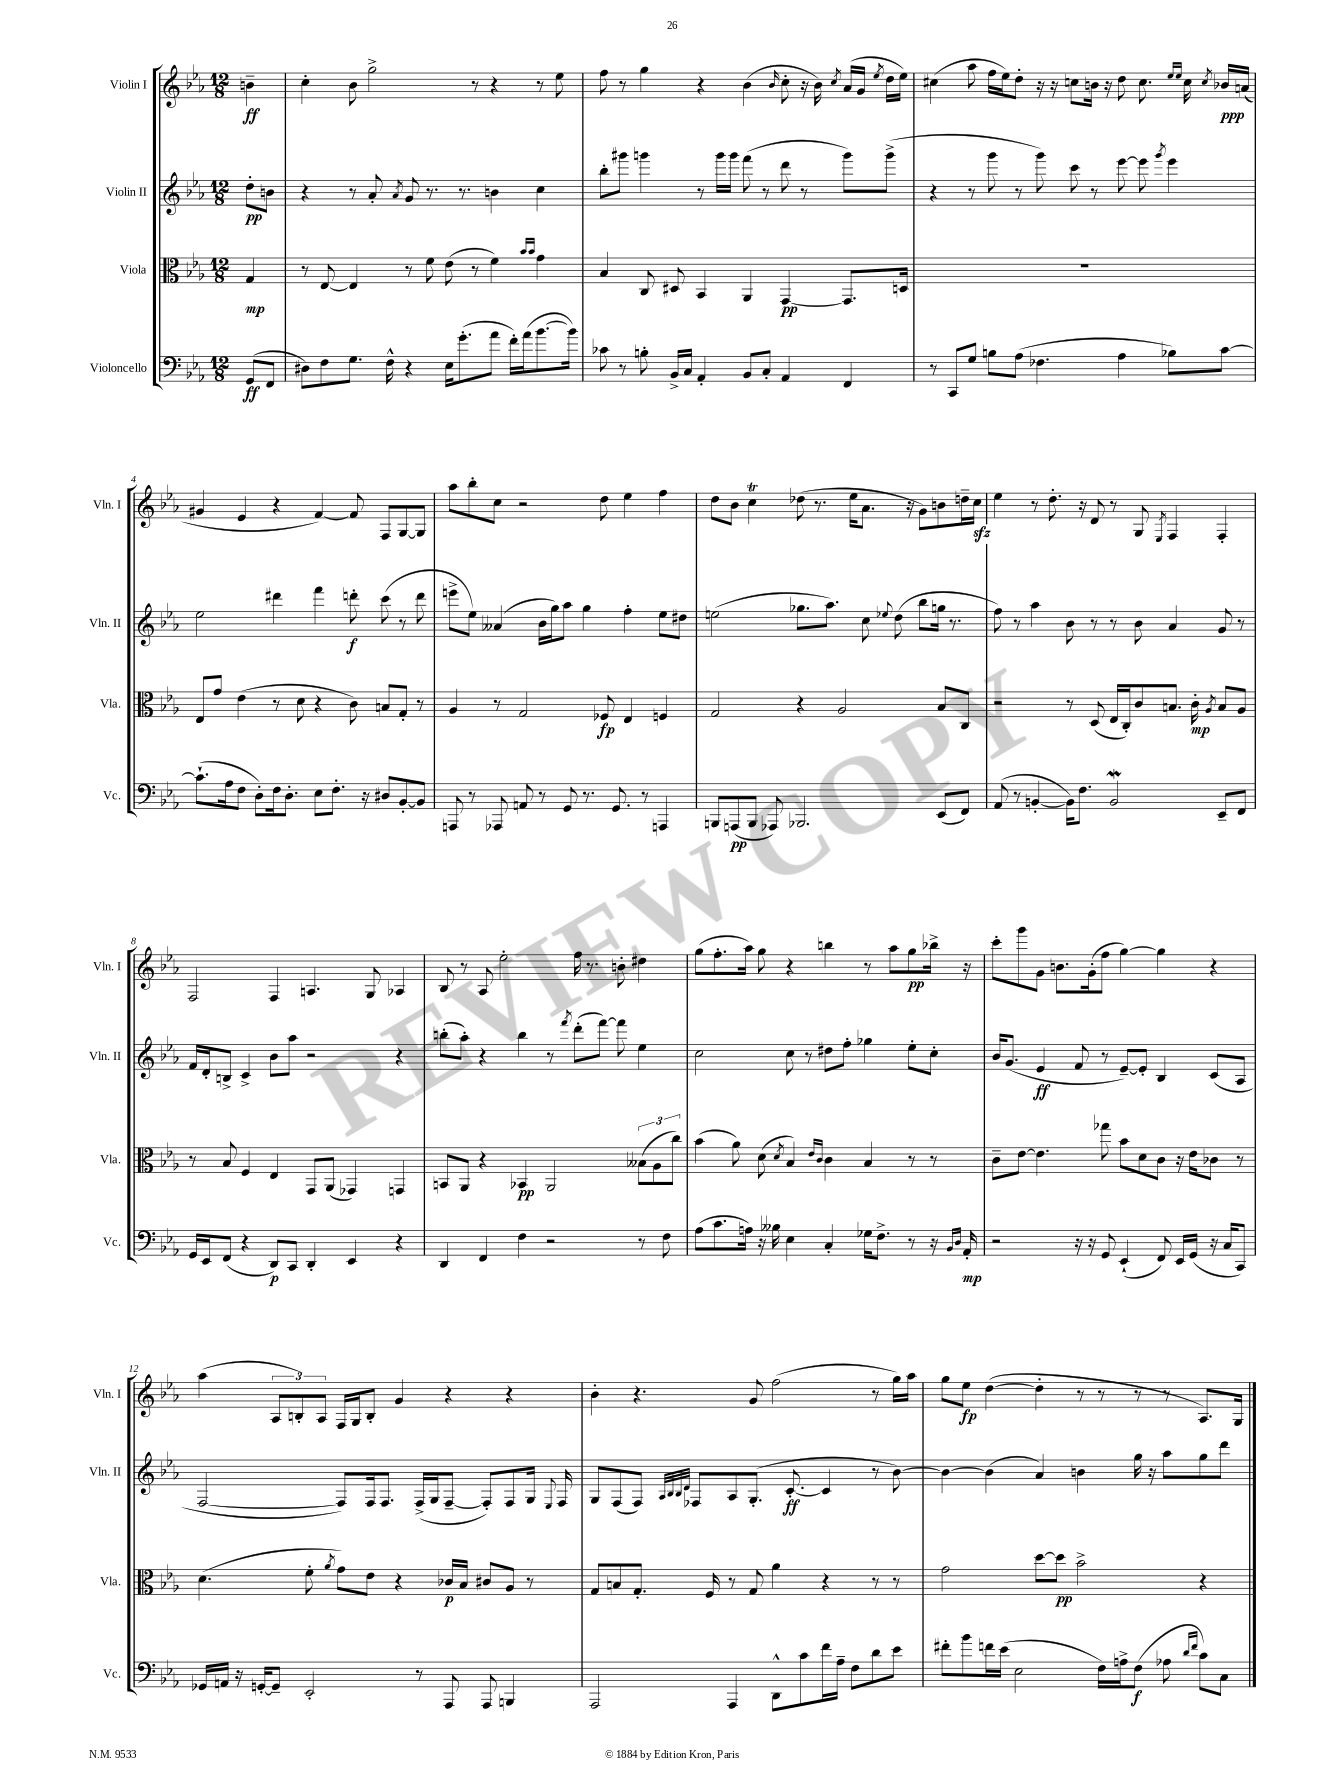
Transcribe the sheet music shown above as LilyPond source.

<<
\new StaffGroup <<
\new Staff = "s0" \with { instrumentName = "Violin I" shortInstrumentName = "Vln. I" } {
    \clef treble \key ees \major \numericTimeSignature \time 12/8 \partial 4
    \autoBeamOff b'4--\ff |
    c''4-. bes'8 g''2-> r8 r4 r8 ees''8 |
    f''8 r8 g''4 r4 bes'4( \grace { bes'16 } c''8-. r16 bes'16) \acciaccatura { c''8 } aes'16[( g'16] \acciaccatura { ees''8 } d''16[ ees''16]) |
    cis''4( aes''8 f''16[ ees''16) d''8]-. r16 r16 c''8[ b'16] r16 d''8 c''8. \grace { ees''16[ ees''16] } c''16 \acciaccatura { c''8 } bes'16[\ppp a'16]( |
    gis'4 ees'4 r4 f'4~) f'8 f8[ g8~ g8] |
    aes''8[ bes''8-. c''8] r2 d''8 ees''4 f''4 |
    d''8[ bes'8] c''4\trill des''8( r8. ees''16[ aes'8.] r16 g'8[) b'8 d''16-- c''16]\sfz |
    ees''4 r8 d''8.-. r16 d'8 r8 g8 \acciaccatura { ees8 } f4 f4-. |
    f2 f4 a4. g8 aes4 |
    bes8 r8 aes8 ees''2-. f''16 r8. b'8-. dis''4 |
    g''8[( f''8.-. aes''16]) g''8 r4 b''4 r8 aes''8[ g''8\pp bes''16]-> r16 |
    c'''8[-. g'''8 g'8] b'8.[ g'16-.( f''8] g''4~) g''4 r4 |
    aes''4( \tuplet 3/2 { aes8[ b8-.) aes8] } f16[ g16 b8]-. g'4 r4 r4 |
    bes'4-. r4. g'8 f''2( r8 g''16[) aes''16] |
    g''8[ ees''8]\fp d''4~( d''4-. r8 r8 r8 r8 aes8.[) g16] \bar "|." |
}
\new Staff = "s1" \with { instrumentName = "Violin II" shortInstrumentName = "Vln. II" } {
    \clef treble \key ees \major \numericTimeSignature \time 12/8 \partial 4
    \autoBeamOff d''8[-.\pp b'8] |
    r4 r8 aes'8-. \acciaccatura { aes'8 } g'8 r8. r8. b'4 c''4 |
    bes''8[-. gis'''8] g'''4 r8 g'''16[ g'''16] f'''8( r8 d'''8 r8 g'''8[) g'''8]->( |
    r4 r8 g'''8 r8 g'''8) c'''8 r8 ees'''8~ ees'''8 \acciaccatura { g'''8 } ees'''4 |
    ees''2 dis'''4 f'''4 d'''8-.\f c'''8( r8 d'''8 |
    e'''8[-> ees''8]) aeses'4( bes'16[ g''16) aes''8] g''4 f''4-. ees''8[ dis''8] |
    e''2( ges''8.[ aes''8.]) c''8 \appoggiatura { ees''8 } d''8( bes''8[ g''16] r8. |
    f''8) r8 aes''4 bes'8 r8 r8 bes'8 aes'4 g'8 r8 |
    f'16[ d'16-. b8]-> c'4-> bes'8[ aes''8] r2 r4 |
    b''8[-.( aes''8]-.) r4 b''4 r8 \acciaccatura { f'''8 } d'''8[-.( f'''8]~) f'''8 ees''4 |
    c''2 c''8 r8 dis''8[ f''8]-. ges''4 ees''8[-. c''8]-. |
    bes'16[ g'8.]( ees'4\ff f'8 r8 ees'8[~--) ees'8]-. bes4 c'8[( aes8] |
    f2~ f8[) f16 f8.] f16[->( g16 f8]~-- f8[-.) f8 g16] \appoggiatura { ees8 } f16 |
    g8[ f8( f8]) \grace { aes32[ bes32 bes32 d'32] } fes8[ aes8 g8.]-.( c'8.~-.\ff c'4 r8 bes'8~) |
    bes'4~ bes'4( aes'4) b'4 g''16 r16 aes''8[ g''8 d'''8] \bar "|." |
}
\new Staff = "s2" \with { instrumentName = "Viola" shortInstrumentName = "Vla." } {
    \clef alto \key ees \major \numericTimeSignature \time 12/8 \partial 4
    \autoBeamOff g4\mp |
    r8 ees8~ ees4 r8 f'8 ees'8( r8 f'4) \grace { bes'16[ bes'16] } g'4 |
    bes4 c8 dis8 bes,4 aes,4 g,4~\pp g,8.[ d16] |
    R1. |
    ees8[ g'8] ees'4( r8 d'8 r4 c'8) b8[ g8]-. r8 |
    aes4 r8 g2 fes8\fp ees4 f4 |
    g2 r4 aes2 bes8[ c8] |
    r2 r8 d8( ees16[ c16-.) c'8 b8.] c'16-.\mp \acciaccatura { aes8 } b8[ aes8] |
    r8 bes8 f4 ees4 g,8[ aes,8]( ges,4) g,4 |
    b,8[ aes,8] r4 bes,4\pp aes,2 \tuplet 3/2 { beses8[( aes8 c''8]) } |
    bes'4( aes'8) d'8( \acciaccatura { d'8 } bes4) \grace { ees'16[ c'16] } c'4 bes4 r8 r8 |
    c'8[-- ees'8]~ ees'4. ges''8 bes'8[ d'8 c'8] r16 ees'16[ ces'8] r8 |
    d'4.( f'8-. \acciaccatura { aes'8 } g'8[) ees'8] r4 ces'16[\p bes16] cis'8[ aes8] r8 |
    g8[ b8 g8.]-. f16 r8 g8 aes'4 r4 r8 r8 |
    g'2 d''8[~ d''8]\pp bes'2-> r4 \bar "|." |
}
\new Staff = "s3" \with { instrumentName = "Violoncello" shortInstrumentName = "Vc." } {
    \clef bass \key ees \major \numericTimeSignature \time 12/8 \partial 4
    \autoBeamOff g,8[\ff( f,8] |
    dis8[) f8 g8.] f16-^ r4 ees16[ g'8.-.( aes'8] f'16[-.) aes'16( bes'8.~ bes'16]) |
    ces'8 r8 b8-. bes,16[-> c16] aes,4-. bes,8[ c8]-. aes,4 f,4 |
    r8 c,8[ g8] b8[ aes8]( fes4. aes4 bes8[) c'8]~ |
    c'8.[-!( aes16 f8] d8[-.) f16 d8.]-. ees8[ f8.]-. r16 dis8[ bes,8~-. bes,8] |
    a,,8 r8 aes,,8 a,8 r8 g,8 r8. g,8. r8 a,,4 |
    b,,8[ a,,8\pp( b,,8] aes,,8) bes,,2. ees,8[( f,8]) |
    aes,8( r8 b,4~-. b,16[) f8.] b,2\mordent ees,8[-- f,8] |
    g,16[ ees,16 f,8]( r4 d,8[\p) c,8] d,4-. ees,4 r4 |
    d,4 f,4 f4 r2 r8 f8 |
    aes8[( c'8. a16]) r16 beses16 ees4 c4-. ges16[ f8.]-> r8 r16 \grace { bes,16[ d16] } aes,16-.\mp |
    r2 r16 r16 g,8 ees,4-!( f,8) ees,16[ g,16]( r16 c16[ c,8]) |
    ges,16[ a,16] r16 g,16[~-. g,8]-- ees,2-. r8 aes,,8 aes,,8 b,,4 |
    aes,,2 aes,,4 d,8[-^ c'8 f'16 aes16]-- f8[ d'8 ees'8] |
    fis'8[-. bes'8 f'16 ees'16]( ees2 f16[) a16-> f8]\f( aes8 \grace { d'16[ f'16] } c'8[) c8] \bar "|." |
}
>>
>>
